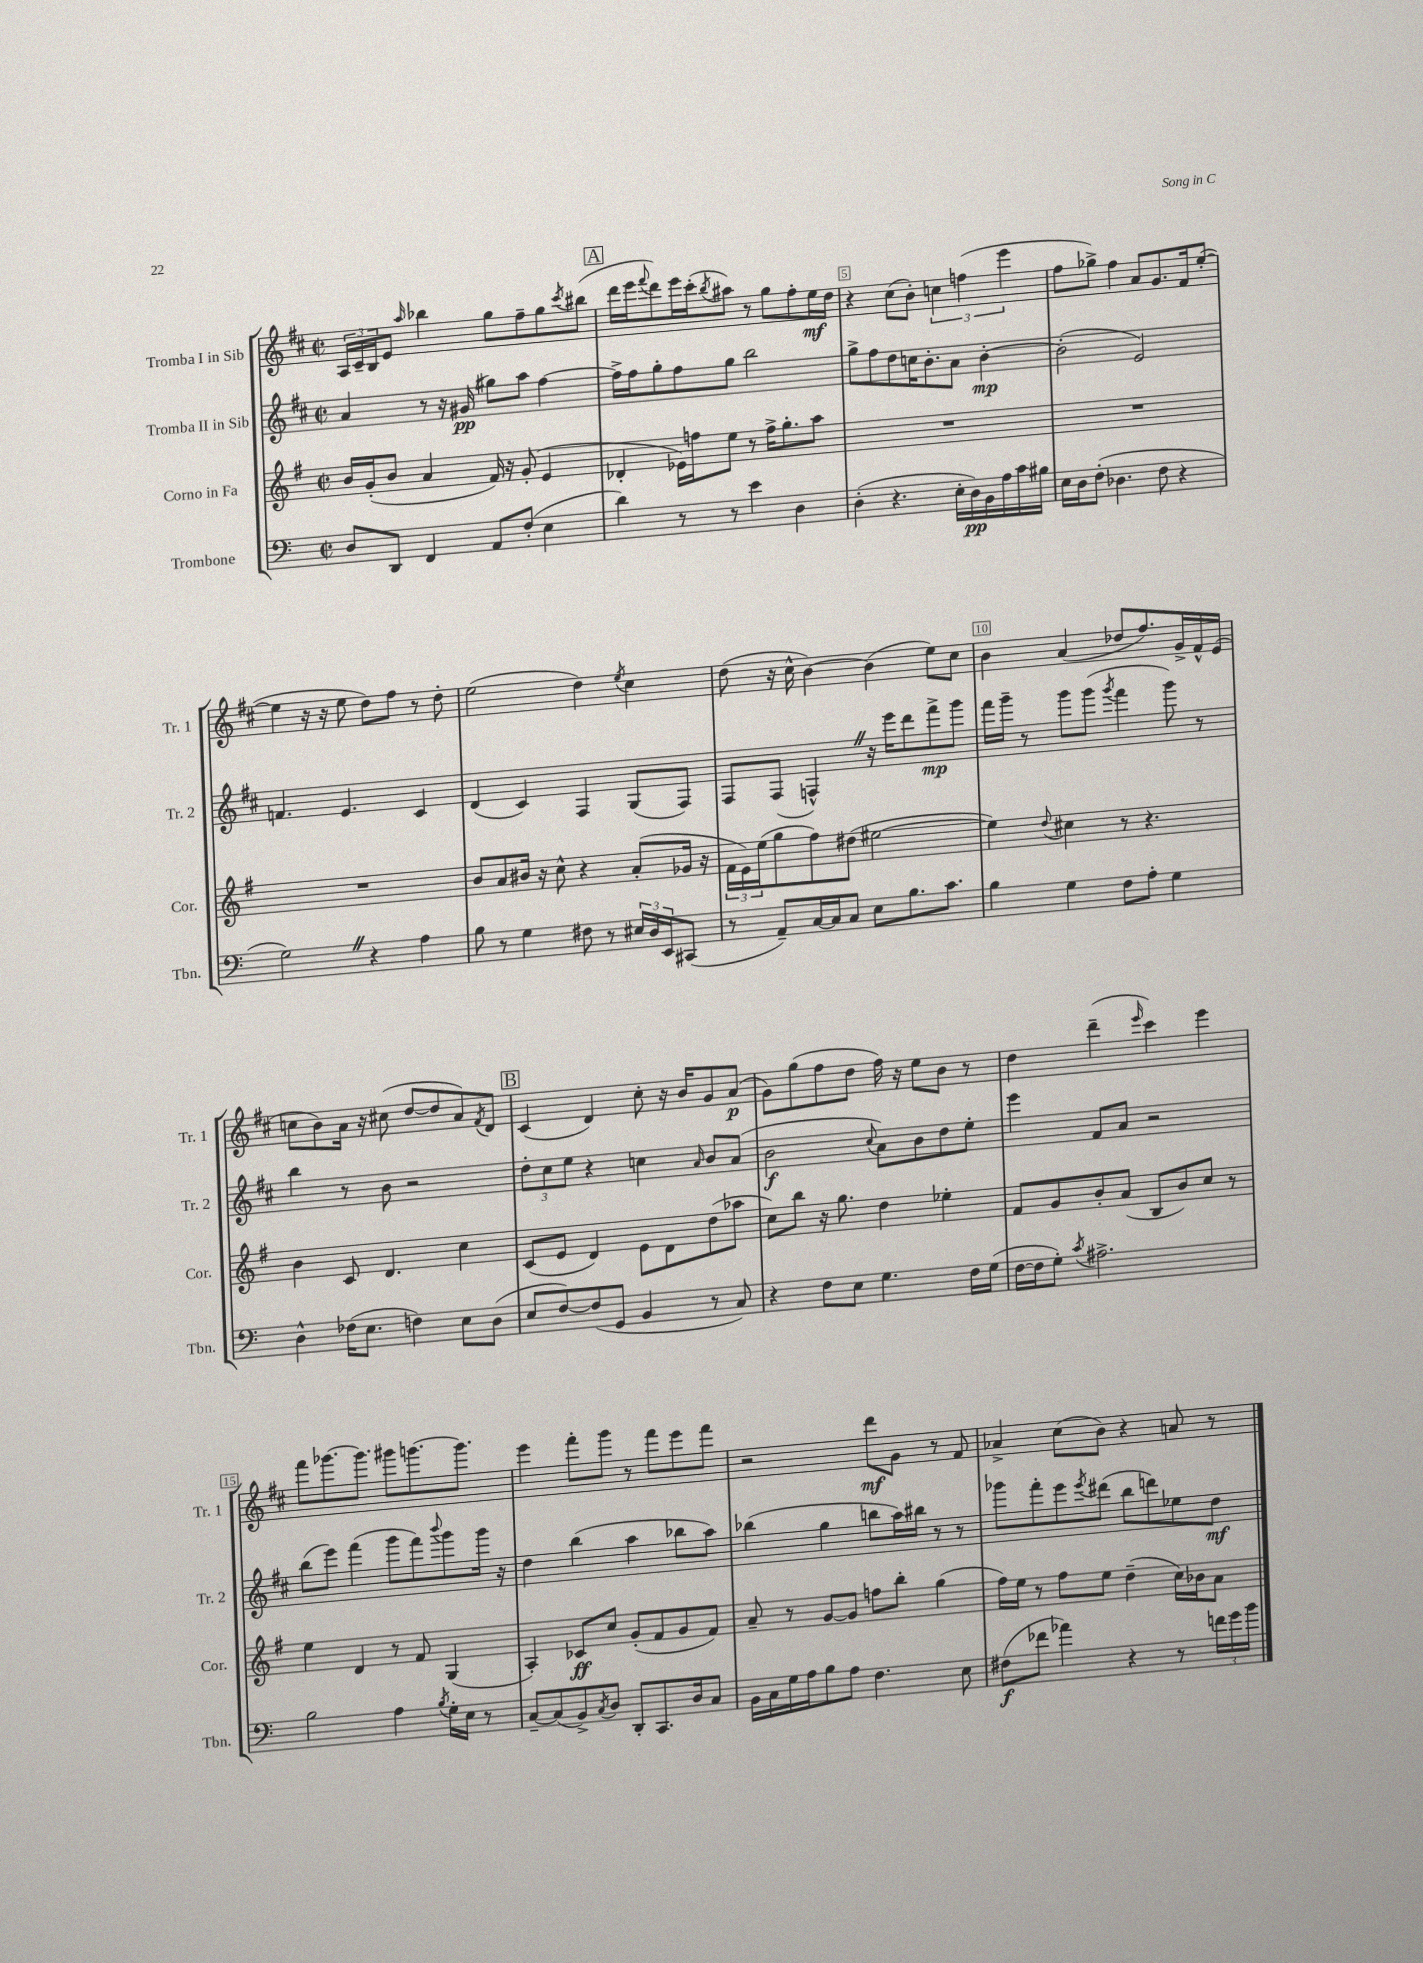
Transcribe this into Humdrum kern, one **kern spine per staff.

**kern	**dynam	**kern	**dynam	**kern	**dynam	**kern	**dynam
*part4	*part4	*part3	*part3	*part2	*part2	*part1	*part1
*staff4	*staff4	*staff3	*staff3	*staff2	*staff2	*staff1	*staff1
*I"Trombone	*	*I"Corno in Fa	*	*I"Tromba II in Sib	*	*I"Tromba I in Sib	*
*I'Tbn.	*	*I'Cor.	*	*I'Tr. 2	*	*I'Tr. 1	*
*clefF4	*	*clefG2	*	*clefG2	*	*clefG2	*
*k[]	*	*k[f#]	*	*k[f#c#]	*	*k[f#c#]	*
*M2/2	*	*M2/2	*	*M2/2	*	*M2/2	*
*met(c|)	*	*met(c|)	*	*met(c|)	*	*met(c|)	*
=3	=3	=3	=3	=3	=3	=3	=3
8D/L	.	16b/LL	.	4a/	.	24A/LL	.
.	.	.	.	.	.	24c#~/	.
.	.	(16g'/J	.	.	.	.	.
.	.	.	.	.	.	24B/J	.
8DD/J	.	8b/J	.	.	.	8e/J	.
.	.	.	.	.	.	16qqaa/	.
4FF/	.	4a/	.	8r	.	4bb-X\	.
.	.	.	.	16r	.	.	.
.	.	.	.	(16g#X/	pp	.	.
8AA/L	.	16f#/)	.	8gg#X\L)	.	8gg\L	.
.	.	16r	.	.	.	.	.
(8F'/J	.	(8g'/	.	8aa\J	.	8ff#~\	.
4E\	.	4e/	.	[4ff#\	.	8gg\	.
.	.	.	.	.	.	8qccc#/	.
.	.	.	.	.	.	(8bb#X\J	.
!!LO:REH:place=s1:t=A
=4	=4	=4	=4	=4	=4	=4	=4
4d\)	.	4d-X'/	.	16ff#^\LL]	.	16ddd\LL	.
.	.	.	.	16ff#\J	.	16eee\J	.
.	.	.	.	.	.	8qqfff#/	.
.	.	.	.	8gg'\	.	8ddd\)	.
8r	.	16e-X\LL)	.	8ff#\	.	16eee\L	.
.	.	16ffn\J	.	.	.	(16ccc#'\J	.
.	.	.	.	.	.	8qbb/	.
8r	.	8ee\J	.	8gg\J	.	8aa#X\J)	.
4e\	.	8r	.	2bb\	.	8r	.
.	.	16ff^\KL	.	.	.	8gg\L	.
.	.	8.gg'\	.	.	.	.	.
4D\	.	.	.	.	.	8ff#'\	.
.	.	8aa\J	.	.	.	16ee\L	mf
.	.	.	.	.	.	16dd\JJ	.
=5	=5	=5	=5	=5	=5	=5	=5
(4D'\	.	1r	.	8gg^\L	.	4r	.
.	.	.	.	8ff#\	.	.	.
4.r	.	.	.	8dd\	.	(8cc#\L	.
.	.	.	.	16ccn\K	.	8b'\J)	.
.	.	.	.	8.b'\	.	.	.
.	.	.	.	.	.	6ccn\	.
16E'\LL	.	.	.	8a\J	.	.	.
.	.	.	.	.	.	(6ffn\	.
16D\)	pp	.	.	.	.	.	.
16BB\	.	.	.	[4b'\	mp	.	.
16A\	.	.	.	.	.	.	.
.	.	.	.	.	.	6eee\	.
16c\	.	.	.	.	.	.	.
16B#X\JJ	.	.	.	.	.	.	.
=6	=6	=6	=6	=6	=6	=6	=6
16E\LL	.	1r	.	(2b'\]	.	8ff#\L	.
16D\J	.	.	.	.	.	.	.
(8F'\J	.	.	.	.	.	8gg-X^\J)	.
4.D-X\	.	.	.	.	.	4ff#\	.
.	.	.	.	2e/)	.	8a/L	.
8F\	.	.	.	.	.	8.g/	.
4r	.	.	.	.	.	.	.
.	.	.	.	.	.	16f#/k	.
.	.	.	.	.	.	([8ee'/J	.
!!LO:LB:g=z
=7	=7	=7	=7	=7	=7	=7	=7
2GZ\)	.	1r	.	4.fn/	.	4ee\]	.
.	.	.	.	.	.	16r	.
.	.	.	.	.	.	16r	.
.	.	.	.	4.e/	.	8ee\	.
4r	.	.	.	.	.	8dd\L)	.
.	.	.	.	.	.	8ff#\J	.
4A\	.	.	.	4c#/	.	8r	.
.	.	.	.	.	.	8dd'\	.
=8	=8	=8	=8	=8	=8	=8	=8
8B\	.	8b/L	.	(4d/	.	(2ee\	.
8r	.	8a/	.	.	.	.	.
4G\	.	16b#X/Jk	.	4c#/)	.	.	.
.	.	16r	.	.	.	.	.
.	.	8cc^^\	.	.	.	.	.
8F#X\	.	4r	.	4F#/	.	4dd\)	.
8r	.	.	.	.	.	.	.
.	.	.	.	.	.	8qee/	.
24E#X/LL	.	(8a'/L	.	(8G/L	.	4cc#\	.
24D/	.	.	.	.	.	.	.
24EE/J	.	.	.	.	.	.	.
(8CC#X/J	.	16g-X/Jk	.	8F#/J)	.	.	.
.	.	16r	.	.	.	.	.
=9	=9	=9	=9	=9	=9	=9	=9
8r	.	24f#\LL	.	8F#/L	.	(8dd\	.
.	.	24e\)	.	.	.	.	.
.	.	(24ee\J	.	.	.	.	.
8AA~/L)	.	8gg\	.	(8F#/J	.	16r	.
.	.	.	.	.	.	16cc#^^\	.
[16C/L	.	8ff#\)	.	4Fn^^Z/)	.	[4b\)	.
16C/J]	.	.	.	.	.	.	.
8C/J	.	(8dd#X\J	.	.	.	.	.
8E\L	.	[2ee#X\	.	16r	.	(4b\]	.
.	.	.	.	16eee\KL	.	.	.
8.B\	.	.	.	8ddd\	.	.	.
.	.	.	.	8fff#^\	mp	8ee\L)	.
8.c\J	.	.	.	.	.	.	.
.	.	.	.	8ggg\J	.	8cc#\J	.
=10	=10	=10	=10	=10	=10	=10	=10
4B\	.	4ee#\])	.	16fff#\LL	.	4b\	.
.	.	.	.	16ggg~\JJ	.	.	.
.	.	.	.	8r	.	.	.
.	.	8qqdd/	.	.	.	.	.
4G\	.	4cc#X\	.	8ggg\L	.	(4a/	.
.	.	.	.	(8ggg\J	.	.	.
.	.	.	.	8qggg/	.	.	.
8F\L	.	8r	.	4fff#\	.	8dd-X/L	.
8A'\J	.	4.r	.	.	.	8.ff#/)	.
4G\	.	.	.	8ggg\)	.	.	.
.	.	.	.	.	.	16g^/L	.
.	.	.	.	8r	.	16f#^^/	.
.	.	.	.	.	.	(16e/JJ	.
!!LO:LB:g=z
=11	=11	=11	=11	=11	=11	=11	=11
4D^^\	.	4b\	.	4bb\	.	8ccn\L	.
.	.	.	.	.	.	8b\)	.
(16F-X\KL	.	8c/	.	8r	.	16a\Jk	.
8.E\J	.	.	.	.	.	16r	.
.	.	4.d/	.	8b\	.	(8cc#X\	.
4Fn\)	.	.	.	2r	.	[8dd/L	.
.	.	.	.	.	.	8dd/]	.
8E\L	.	4cc\	.	.	.	8a/)	.
.	.	.	.	.	.	8qf#/	.
(8D\J	.	.	.	.	.	8d/J	.
!!LO:REH:place=s1:t=B
=12	=12	=12	=12	=12	=12	=12	=12
8E/L	.	(8c/L	.	12dd'\L	.	(4c#/	.
.	.	.	.	12cc#\	.	.	.
[8F/)	.	8e/J	.	.	.	.	.
.	.	.	.	12ee\J	.	.	.
(8F/]	.	4d/)	.	4r	.	4d/)	.
8GG/J	.	.	.	.	.	.	.
4BB/	.	8e\L	.	4ccn\	.	8cc#'\	.
.	.	8d\	.	.	.	16r	.
.	.	.	.	.	.	16b/KL	.
.	.	.	.	16qqa/	.	.	.
8r	.	(8dd\	.	8b/L	.	8g/	.
8C/)	.	8aa-X\J	.	(8a/J	.	(8a/J	p
=13	=13	=13	=13	=13	=13	=13	=13
4r	.	8cc\L)	.	2b\	f	8g\L)	.
.	.	8bb\J	.	.	.	(8gg\	.
8F\L	.	16r	.	.	.	8ff#\	.
.	.	8.gg\	.	.	.	.	.
8E\J	.	.	.	.	.	8dd\J	.
.	.	.	.	8qqcc#/	.	.	.
4.G\	.	4dd\	.	8a\L)	.	16ff#\)	.
.	.	.	.	.	.	16r	.
.	.	.	.	8b\	.	8ee\L	.
.	.	4ee-X'\	.	8dd\	.	8b\J	.
16F\LL	.	.	.	8ee'\J	.	8r	.
(16G\JJ	.	.	.	.	.	.	.
=14	=14	=14	=14	=14	=14	=14	=14
[16F\LL	.	8f#/L	.	4eee\	.	4dd\	.
16F\J]	.	.	.	.	.	.	.
8G'\J)	.	8g/	.	.	.	.	.
8qc/	.	.	.	.	.	.	.
2.A#X^\	.	8b'/	.	8f#/L	.	(4ddd~\	.
.	.	(8a/J	.	8a/J	.	.	.
.	.	.	.	.	.	16qqeee/	.
.	.	8B/L	.	2r	.	4ccc#\)	.
.	.	8b/)	.	.	.	.	.
.	.	8cc/J	.	.	.	4eee\	.
.	.	8r	.	.	.	.	.
!!LO:LB:g=z
=15	=15	=15	=15	=15	=15	=15	=15
2B\	.	4ee\	.	(8bb\L	.	8fff#\L	.
.	.	.	.	8eee\J)	.	[8.ggg-X\	.
.	.	4d/	.	(4fff#\	.	.	.
.	.	.	.	.	.	8.ggg-\J]	.
4A\	.	8r	.	8ggg\L	.	8ggg#X\L	.
.	.	8f#/	.	8fff#\)	.	[8.gggn\	.
8qB/	.	.	.	8qqbbb/	.	.	.
16G'\LL	.	(4G/	.	8ggg\	.	.	.
16E\JJ	.	.	.	.	.	8.ggg\J]	.
8r	.	.	.	16ggg\Jk	.	.	.
.	.	.	.	16r	.	.	.
=16	=16	=16	=16	=16	=16	=16	=16
[8C~/L	.	4A'/)	.	4dd\	.	4eee\	.
(8C/]	.	.	.	.	.	.	.
8BB^/)	.	8c-X/L	ff	(4bb\	.	8fff#'\L	.
8qC/	.	.	.	.	.	.	.
8D/J	.	8cc/J	.	.	.	8ggg\J	.
8DD'/L	.	(8g'/L	.	4aa\	.	8r	.
8.CC/	.	8f#/	.	.	.	8fff#\L	.
.	.	8g/	.	8bb-X\L	.	8eee\	.
16D/k	.	.	.	.	.	.	.
8C/J	.	8f#/J)	.	8aa\J)	.	8fff#\J	.
=17	=17	=17	=17	=17	=17	=17	=17
16BB\LL	.	8a~/	.	(4bb-X\	.	2r	.
16C\	.	.	.	.	.	.	.
16G\	.	8r	.	.	.	.	.
16A\J	.	.	.	.	.	.	.
8B\	.	[8g/L	.	4gg\	.	.	.
8A\J	.	8g/J]	.	.	.	.	.
4.F\	.	8ffn\L	.	8bbn\L	.	8ddd\L	mf
.	.	8bb'\J	.	16aa\L)	.	8g\J	.
.	.	.	.	16bb#X\JJ	.	.	.
.	.	(4gg\	.	8r	.	8r	.
8E\	.	.	.	8r	.	8f#/	.
=18	=18	=18	=18	=18	=18	=18	=18
(8F#X\L	f	16ff#\LL)	.	8ggg-X\L	.	4a-X^/	.
.	.	16ee\JJ	.	.	.	.	.
8f-X\J	.	8r	.	8fff#'\	.	.	.
4a-X\)	.	8ff#\L	.	8eee\	.	(8cc#\L	.
.	.	.	.	8qeee/	.	.	.
.	.	8ee\J	.	(8ddd#X\J	.	8b\J)	.
4r	.	(4dd~\	.	8bb\L	.	4r	.
.	.	.	.	8dddn\)	.	.	.
8r	.	16cc\LL)	.	8ee-X\	.	8an/	.
.	.	16b-X\J	.	.	.	.	.
24fn\LL	.	8a\J	.	8dd\J	mf	8r	.
24g\	.	.	.	.	.	.	.
24b\JJ	.	.	.	.	.	.	.
==	==	==	==	==	==	==	==
*-	*-	*-	*-	*-	*-	*-	*-
